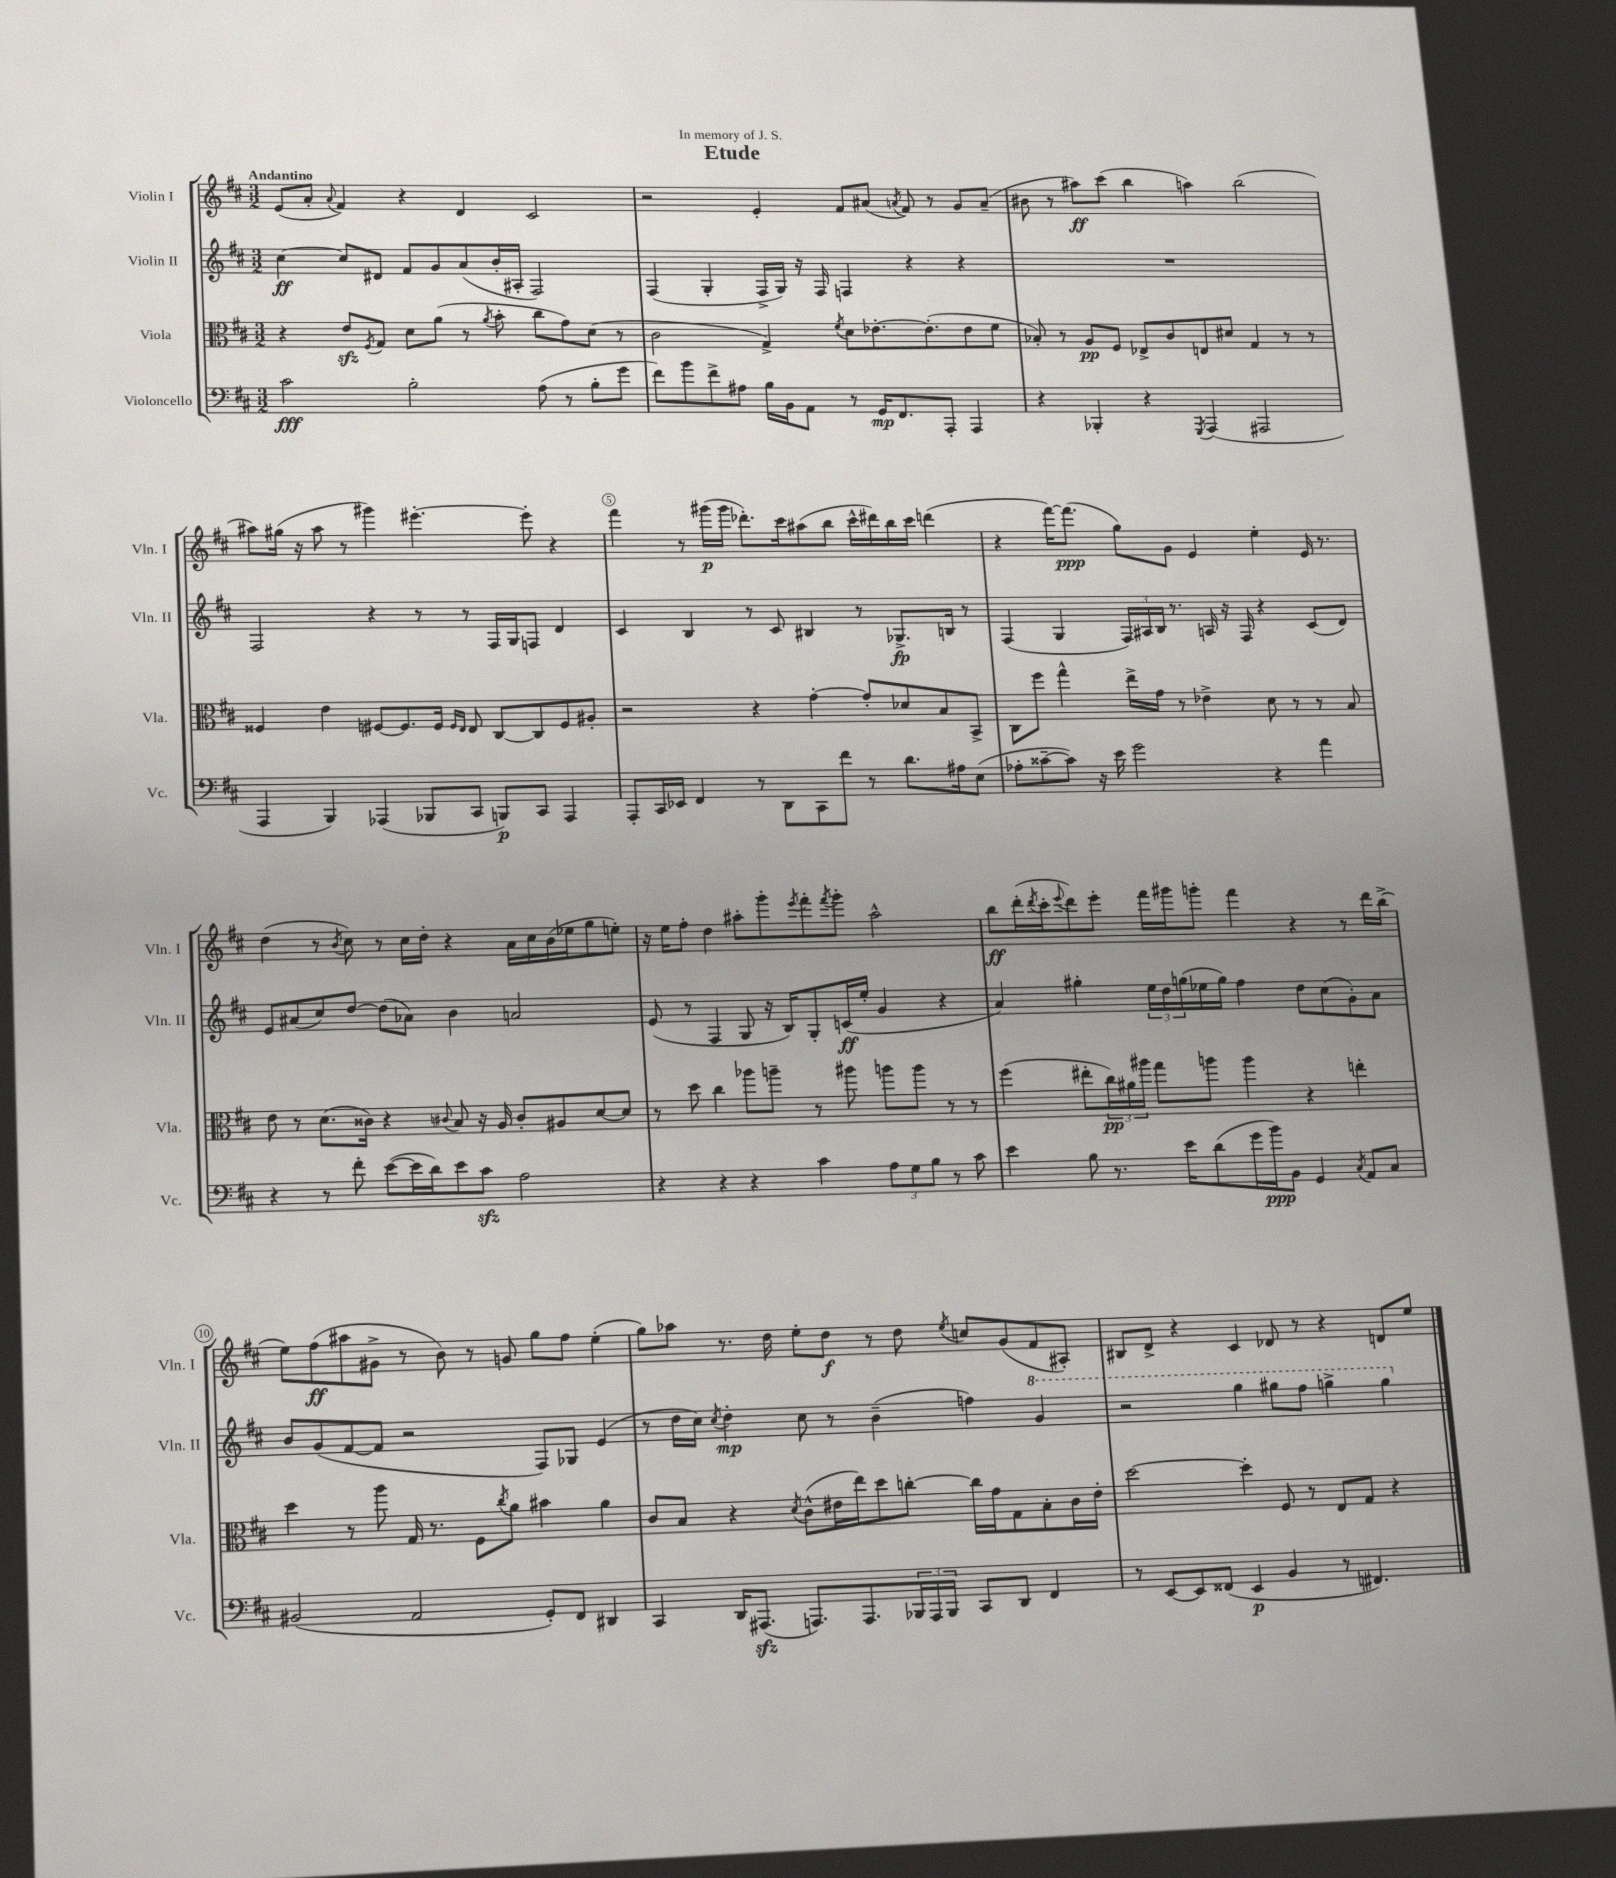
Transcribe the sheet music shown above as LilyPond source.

\header { title = "Etude" dedication = "In memory of J. S." }
<<
\new StaffGroup <<
\new Staff = "s0" \with { instrumentName = "Violin I" shortInstrumentName = "Vln. I" } {
    \clef treble \key d \major \numericTimeSignature \time 3/2 \tempo "Andantino"
    e'8( a'8-. \appoggiatura { a'8 } fis'4) r4 d'4 cis'2 |
    r2 e'4-. fis'8 ais'8( \acciaccatura { a'8 } fis'8) r8 g'8 a'8--( |
    bis'8 r8 ais''8\ff) cis'''8( b''4 a''4) b''2( |
    ais''8) gis''16( r16 ais''8 r8 gis'''4) eis'''4.~-. eis'''8-. r4 |
    fis'''4 r8 gis'''16\p( gis'''16 des'''8.-.) cis'''16 ais''8( b''8 cis'''16-^ dis'''16) b''16 cis'''16 d'''4( |
    r4 fis'''16~) fis'''8.\ppp( g''8) g'8 e'4 e''4-. e'16 r8. |
    d''4( r8 \acciaccatura { b'8 } cis''8) r8 cis''16 d''16-. r4 a'16 cis''16 b'16( ees''16 g''8 e''8-.) |
    r16 e''16 fis''8-. d''4 ais''8-. g'''8-. \acciaccatura { e'''8 } fis'''8-. \acciaccatura { fis'''8 } g'''8-. ais''2-^ |
    b''8\ff d'''16-.( \acciaccatura { d'''8 } cis'''16-. \appoggiatura { e'''8 } d'''8) e'''8-. fis'''16 gis'''16 g'''8-. fis'''4 r4 r8 d'''16 b''16->( |
    e''8) fis''8\ff( ais''8 gis'8-> r8 b'8) r8 g'8 g''8 fis''8 e''4-.( |
    g''8) aes''8 r8. d''16 e''8-. d''8\f r8 d''8 \acciaccatura { e''8 } c''8 g'8( fis'8 ais8-.) |
    bis8 d'8-> r4 cis'4 des'8 r8 r4 d'8 e''8 \bar "|." |
}
\new Staff = "s1" \with { instrumentName = "Violin II" shortInstrumentName = "Vln. II" } {
    \clef treble \key d \major \numericTimeSignature \time 3/2
    cis''4~\ff cis''8 dis'8 fis'8 g'8 a'8( b'16-. ais16-. fis2) |
    fis4( g4-. fis16-> g16) r16 fis16 f4 r4 r4 |
    R1. |
    fis2 r4 r8 r8 fis16 g16 f8 d'4 |
    cis'4 b4 r8 cis'8 bis4 r8 ges8.->\fp b16 r8 |
    fis4( g4 \tuplet 3/2 { fis16) ais16 b16 } r8. a16 r16 fis16 r4 cis'8( d'8) |
    e'8 ais'8( cis''8) d''8~ d''8( aes'8) b'4 a'2 |
    e'8( r8 fis4 g8 r16 b16) g8-. c'16\ff( e''16-. g'4 r4 |
    a'4) gis''4-. \tuplet 3/2 { e''16 d''16 g''16( } ees''16 g''16) fis''4 d''8 cis''8( g'8-.) a'8 |
    b'8 g'8( fis'8~ fis'8 r2 fis8) ges8 e'4( |
    r8 d''16 cis''16) \acciaccatura { cis''8 } d''4-.\mp cis''8 r8 b'4--( f''4) \ottava #1 g''4 |
    r2 g'''4 gis'''8 fis'''8 g'''4-> g'''4 \ottava #0 \bar "|." |
}
\new Staff = "s2" \with { instrumentName = "Viola" shortInstrumentName = "Vla." } {
    \clef alto \key d \major \numericTimeSignature \time 3/2
    r4 e'8\sfz \acciaccatura { fis8 } g8 d'8 a'8( r8 \acciaccatura { a'8 } b'8-. cis''8 g'8) d'8( r8 |
    cis'2 g4->) \acciaccatura { fis'8 } d'8 ees'8.~-. ees'8.-.( ees'8 fis'8 |
    bes8-.) r8 a8\pp fis8 ees8-> cis'8 e8 dis'8 g4 r8 r8 |
    fisis4 e'4 fis8~ fis8. fis16 \grace { fis16 e16 } e8 cis8~ cis8 fis8 ais8-. |
    r2 r4 g'4~-. g'8-. des'8 b8 b,8-> |
    cis8 fis''8 g''4-^ e''16-> g'16 r8 ees'4-> d'8 r8 r8 b8 |
    e'8 r8 d'8.( cisis'16) r4 \appoggiatura { cis'8 } b8 r16 a16 cis'8-. ais8 d'8~ d'8 |
    r8 d''8 cis''4 aes''8 a''8-- r8 ais''8 a''8 a''8 r8 r8 |
    fis''4( eis''8-. \tuplet 3/2 { cis''16\pp) ais'16 ais''16 } g''8 a''8 a''4 r4 e''4-. |
    d''4 r8 a''8 g16 r8. fis8 \acciaccatura { cis''8 } a'8 bis'4 a'4 |
    cis'8 b8 r4 \acciaccatura { d'8 } cis'8-^( eis'16 e''16) d''8 c''8~-. c''16 g'16 g8 b8-. cis'16 eis'16-. |
    d''2~ d''4-. fis8 r8 e8 g8 r4 \bar "|." |
}
\new Staff = "s3" \with { instrumentName = "Violoncello" shortInstrumentName = "Vc." } {
    \clef bass \key d \major \numericTimeSignature \time 3/2
    cis'2\fff b2-. a8( r8 b8-. g'8 |
    fis'8) b'8 fis'8-> ais8 b16 b,16 a,8 r8 g,16\mp fis,8. a,,8-. a,,4 |
    r4 bes,,4-. r4 \acciaccatura { g,,8 } a,,4( ais,,2 |
    a,,4 b,,4) aes,,4( bes,,8 cis,8 b,,8\p) cis,8 aes,,4 |
    a,,8-. cis,16 ees,16 fis,4 r8 d,8 cis,8 fis'8 r8 d'8. ais16 e8( |
    aes8-. cisis'8~-- cisis'8) r16 e'16 g'2 r4 a'4 |
    r4 r8 fis'8-. e'8~( e'16 d'16) e'8 cis'8\sfz a2 |
    r4 r4 r4 cis'4 \tuplet 3/2 { a8 g8 b8 } r8 cis'8 |
    e'4 b8 r8. e'16 d'8( g'16 b'16\ppp) b,8 g,4 \acciaccatura { cis8 } a,8 cis8 |
    bis,2( a,2 g,8-.) fis,8 dis,4 |
    cis,4 d,16 ais,,8.\sfz( a,,8.) a,,8. \tuplet 3/2 { bes,,16 a,,16 bes,,16 } cis,8 d,8 fis,4 |
    r8 e,8~ e,8 fisis,8( e,4\p b,4 r8 fis,4.) \bar "|." |
}
>>
>>
\layout { \context { \Score \override BarNumber.break-visibility = ##(#f #t #t) barNumberVisibility = #(every-nth-bar-number-visible 5) \override BarNumber.stencil = #(make-stencil-circler 0.1 0.3 ly:text-interface::print) } }
